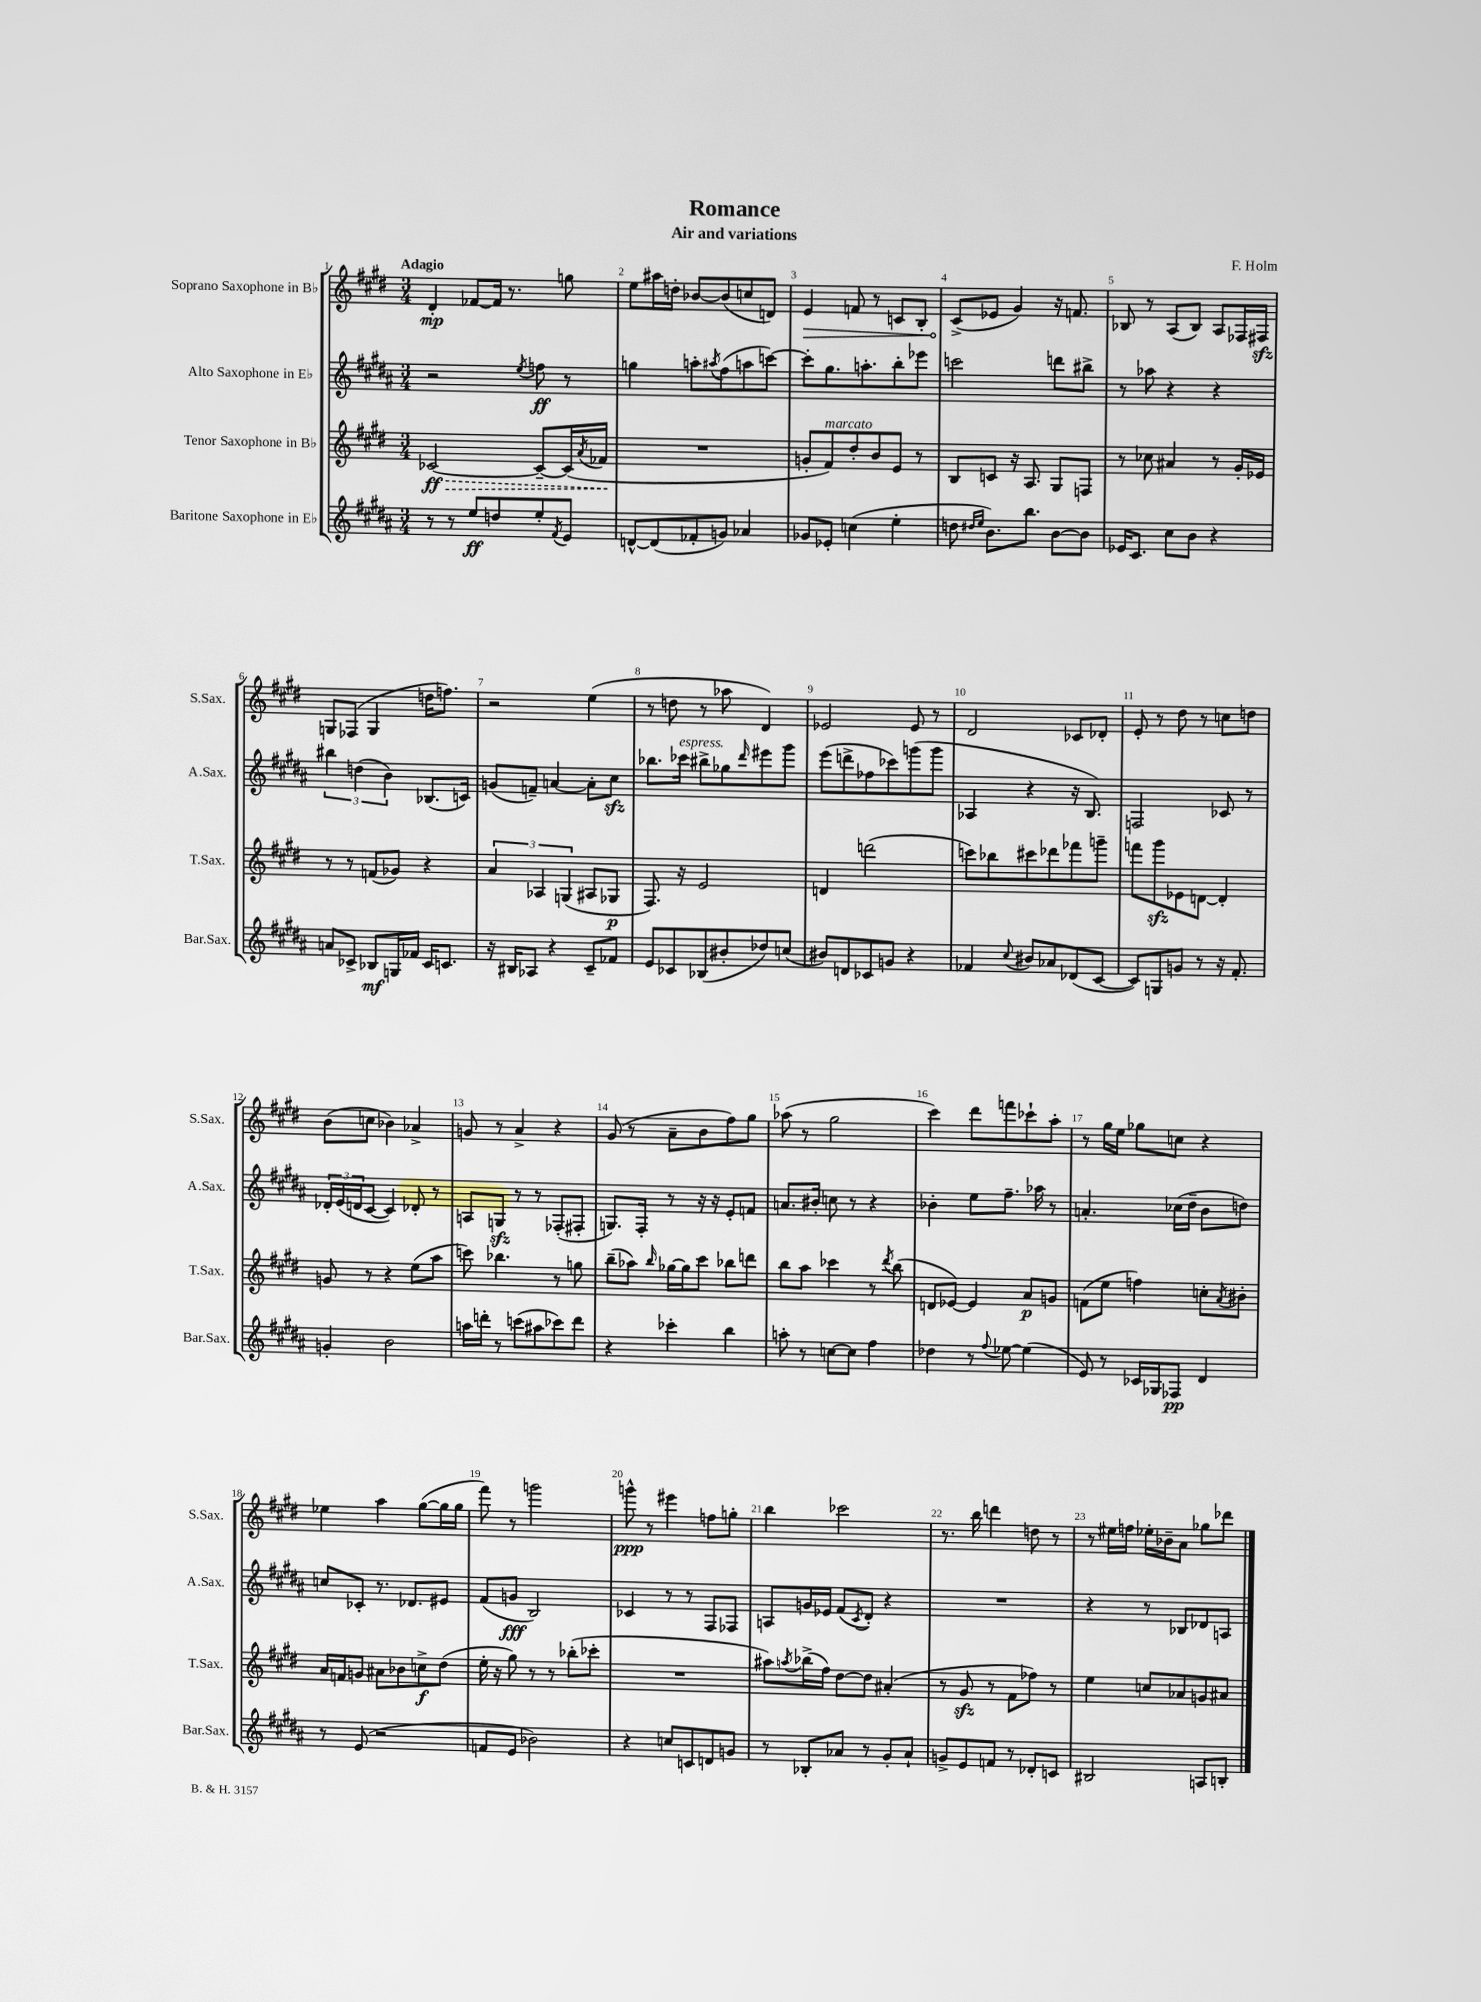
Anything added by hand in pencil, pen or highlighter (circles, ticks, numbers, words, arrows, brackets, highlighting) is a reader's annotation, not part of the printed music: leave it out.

**kern	**kern	**kern	**kern
*staff4	*staff3	*staff2	*staff1
*clefG2	*clefG2	*clefG2	*clefG2
*k[f#c#g#d#a#]	*k[f#c#g#d#]	*k[f#c#g#d#a#]	*k[f#c#g#d#]
*M3/4	*M3/4	*M3/4	*M3/4
8r	[2c-	2r	4d#'
8r	.	.	.
8ee	.	.	[8f-
8dd	.	.	16f-]
.	.	.	8.r
.	.	8qee	.
8ee'	8c-~_	8ff	.
8qf#	.	.	.
8e	(16c-]	8r	8gg
.	8qa	.	.
.	16f-	.	.
=	=	=	=
[8d^^	2.r	4gg	8ee
(8d]	.	.	16aa#
.	.	.	16dd'
8f-'	.	8aa'	[8b-
.	.	8qaa#	.
8g)	.	(8ff#	(8b-]
4a-	.	8aa	8cc
.	.	[8ccc)	8d)
=	=	=	=
8g-	8g'	8ccc']	4e
8e-'	8f#)	8.gg#	.
(4cc	8dd#'	.	8f
.	.	8.aa'	.
.	8b	.	8r
4ee'	8e	8bb'	8c
.	8r	8eee-	8B'
=	=	=	=
8dd	8B	2ccc	(8c#^
16qqdd#	.	.	.
16qqee	.	.	.
8.b)	8c	.	8e-
.	16r	.	4g#)
8.bb	8.A	.	.
[8b	8G#	8ddd	16r
.	.	.	8.f
8b]	8F	8bb#^	.
=	=	=	=
16e-	8r	8r	8B-
8.c#	.	.	.
.	8cc-	8aa-	8r
8cc#	4a#	4r	(8A
8b	.	.	8B-)
4r	8r	4r	8A
.	16g#'	.	16F-
.	16e-	.	16F#
=	=	=	=
8a	8r	6bb#	8G
8c-^	8r	.	(8F-
.	.	(6dd	.
8B-	(8f	.	4G
.	.	6b)	.
16G	8g-)	.	.
16f-	.	.	.
16c-	4r	(8.B-	16dd
8.c	.	.	8.ff)
.	.	16c)	.
=	=	=	=
16r	6a	(8g	2r
16B#	.	.	.
8A-	.	8f~)	.
.	6A-	.	.
4r	.	[4a	.
.	(6G	.	.
8c#~	8A#	8a']	(4ee
8f-	8G-	8cc#	.
=	=	=	=
8e	8.F#)	8.bb-	8r
8c-	.	.	8dd
.	16r	16ccc-	.
(8B-	2e	8bb#^	8r
8b#'	.	8gg-	8aa-
.	.	16qqddd#	.
8dd-)	.	8eee#	4d#)
(8cc	.	8ggg#	.
=	=	=	=
8b#)	4d	(8eee	2e-
8d	.	8ddd^	.
8c-	(2ddd	8ff-	.
8g	.	8ccc-)	.
4r	.	(8ggg	8e-
.	.	8ggg	8r
=	=	=	=
4f-	8ccc)	4A-	2d#
.	8bb-	.	.
8qqcc#	.	.	.
8b#	8ccc#	4r	.
8a-	8ddd-	.	.
(8d-	8fff-	16r	8c-
.	.	8.B)	.
[8c#	8ggg~	.	8d-'
=	=	=	=
8c#])	8fff	2F	8e'
8G	8ggg#	.	8r
8g	8e-	.	8dd#
8r	[8d	.	8r
16r	4d']	8c-	8cc
8.f#'	.	.	.
.	.	8r	8dd
=	=	=	=
4g'	8g	24d-'	(8b
.	.	(24e	.
.	.	24d	.
.	8r	[8c#	8cc
2b	4r	4c#])	4b-)
.	(8ee	8d-'	4a-^
.	8aa	8r	.
=	=	=	=
16aa	8ccc)	8A	8g
16ddd'	.	.	.
8r	4.bb-	8G	8r
(8ccc	.	8r	4a^
8aa#	.	8r	.
8ccc-)	8r	(8F-'	4r
8ddd	8gg	8F#'	.
=	=	=	=
4r	(8bb~	8.G)	(8g#
.	8aa-)	.	8r
.	.	16F#'	.
.	16qqbb	.	.
4ccc-'	[16gg-	8r	8a~
.	16gg-]	.	.
.	8ccc#	16r	8b
.	.	16r	.
4bb	8bb-	8e'	8ff#)
.	8ddd	8f	8gg#
=	=	=	=
8aa'	8bb	8.a	(8aa-
8r	8aa	.	8r
.	.	16b#'	.
[8cc	4ccc-	8cc	2gg#
8cc]	.	8r	.
4ff#	8r	4r	.
.	8qddd#	.	.
.	(8bb	.	.
=	=	=	=
4dd-	8d	4b-'	4ccc#)
.	[8e-)	.	.
8r	4e-]	8ee	8ddd#
8qqff#	.	.	.
[8ee-	.	8.ff#~	8fff
(4ee-]	8a	.	8ccc-`
.	.	16aa-	.
.	8g	8r	8aa'
=	=	=	=
8e)	(8f	4.a'	8r
8r	8ee	.	16gg#
.	.	.	16ee
16c-	4ff)	.	8gg-
16G-	.	.	.
8F-	.	(16cc-	8cc
.	.	16dd#~	.
4d#	8cc'	8b	4r
.	8qa	.	.
.	8b#'	8dd)	.
=	=	=	=
8r	16a	8cc	4ee-
.	16f	.	.
(8e	8g	8c-'	.
2r	8a#	8.r	4aa
.	8b-	.	.
.	.	8.d-	.
.	8cc^	.	([8gg#
.	(8dd#	8e#	16gg#]
.	.	.	16gg#
=	=	=	=
8f	16ee'	(8f#	8fff#)
.	16r	.	.
8e	8gg#)	8g	8r
2b-)	8r	2B)	2ggg
.	8r	.	.
.	(8bb-'	.	.
.	8ccc-'	.	.
=	=	=	=
4r	2.r	4c-	8ggg^^
.	.	.	8r
8cc	.	8r	4eee#
8c	.	8r	.
8d	.	8F#	8ff
8g	.	8F-	8gg'
=	=	=	=
8r	8aa#)	8A	4bb
.	8qaa	.	.
8B-'	(16bb-^	16g	.
.	16ff#)	16e-	.
8a-	[8dd#	(8f#	2ccc-
.	.	8qc#	.
8r	8dd#]	8d#')	.
8g#'	(4a#'	4r	.
8a-`	.	.	.
=	=	=	=
8g^	8r	2.r	8.r
8e	8g#	.	.
.	.	.	16bb
8f	8r	.	4ddd
8r	8f#	.	.
8d-'	8ff-)	.	8dd
8c	8r	.	8r
=	=	=	=
2B#	4ee	4r	8r
.	.	.	16ee#
.	.	.	16ff
.	8cc	8r	16ee-'
.	.	.	16b-~
.	8a-	8B-	8a
8A	8g	8d-	8gg-
8B'	8a#	8A	8ddd-
==	==	==	==
*-	*-	*-	*-
